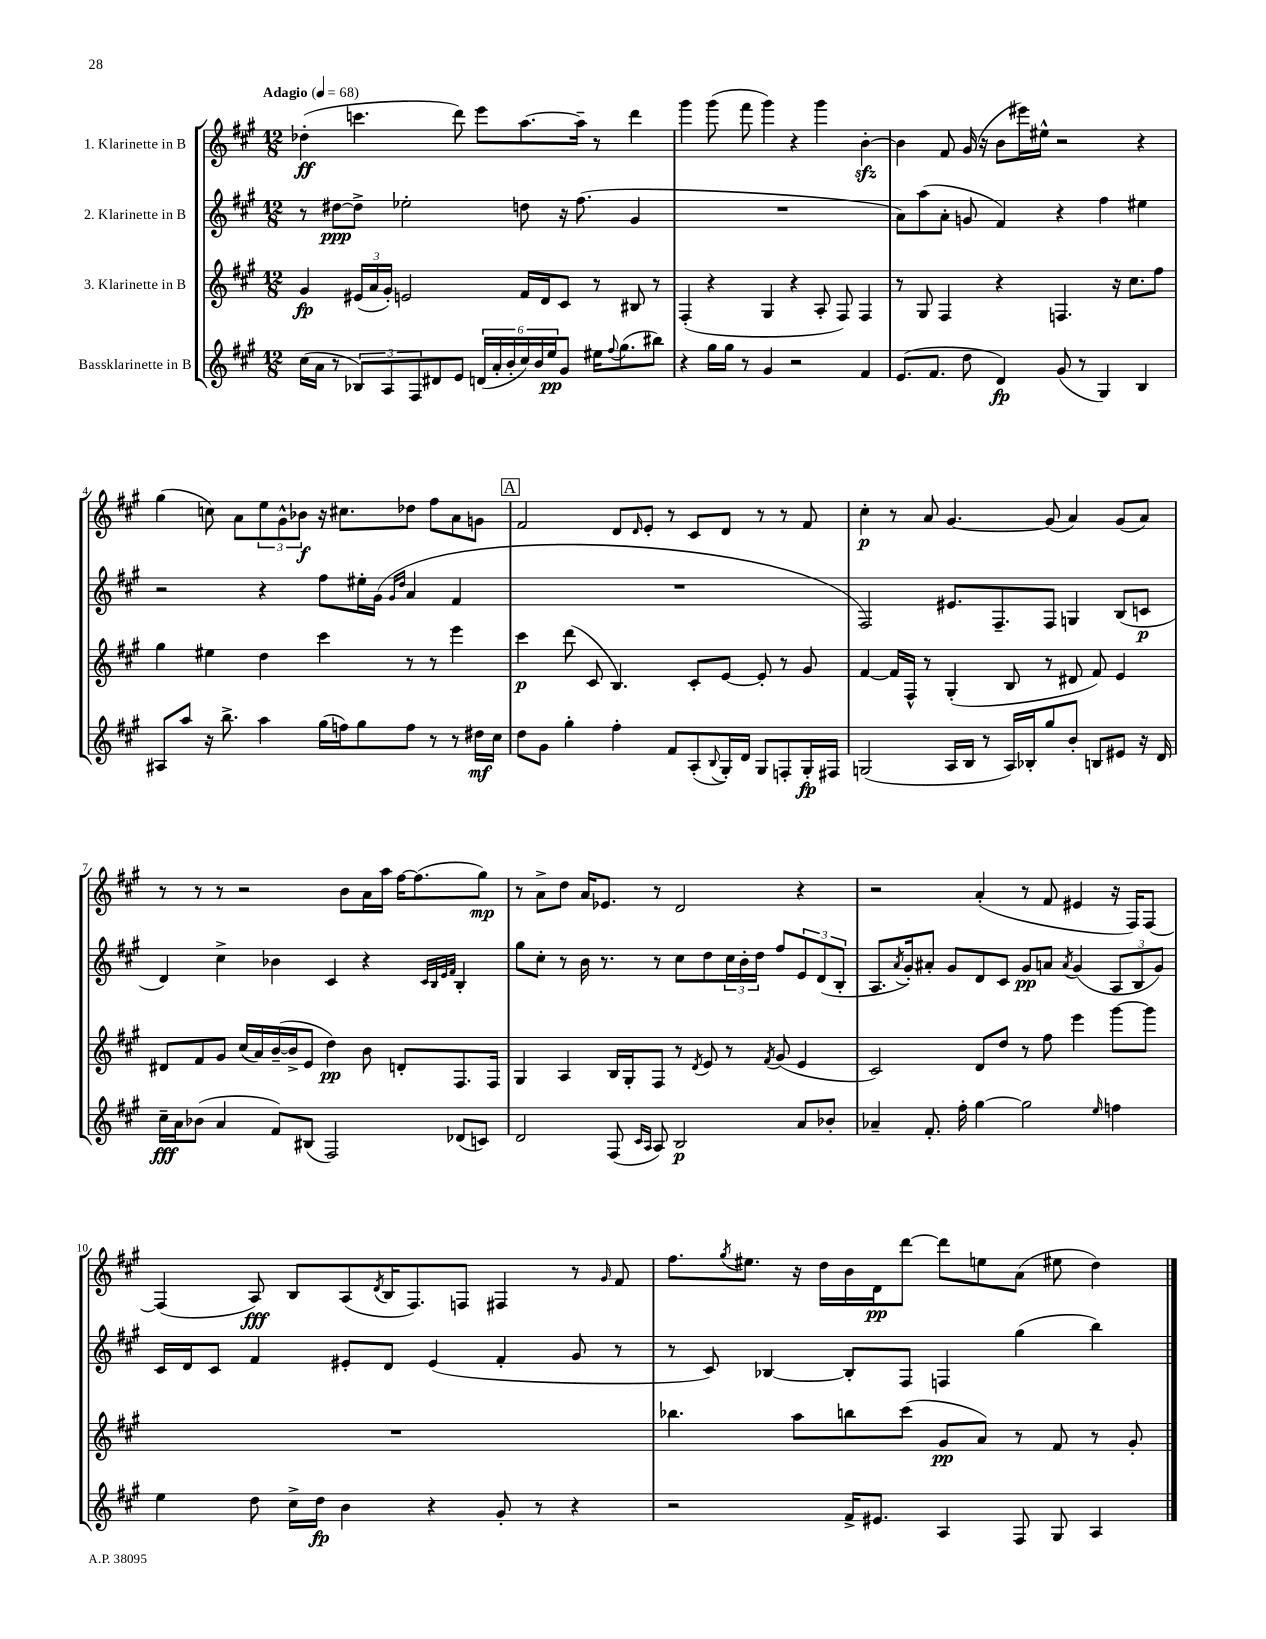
<<
\new StaffGroup <<
\new Staff = "s0" \with { instrumentName = "1. Klarinette in B" } {
    \clef treble \key a \major \numericTimeSignature \time 12/8 \tempo "Adagio" 4 = 68
    des''4-.\ff( c'''4. d'''8) e'''8 a''8.~ a''16-- r8 d'''4 |
    gis'''4 gis'''8( fis'''8 gis'''4) r4 gis'''4 b'4~-.\sfz |
    b'4 fis'8 gis'16( r16 b'8 eis'''16) eis''16-^ r2 r4 |
    gis''4( c''8) a'8 \tuplet 3/2 { e''8 gis'8-^ bes'8\f } r16 cis''8. des''8 fis''8 a'8 g'8 |
    \mark \markup { \box "A" } fis'2 d'8 \grace { d'16 } e'8-. r8 cis'8 d'8 r8 r8 fis'8 |
    cis''4-.\p r8 a'8 gis'4.~ gis'8( a'4) gis'8( a'8) |
    r8 r8 r8 r2 b'8 a'16 a''16 fis''16~ fis''8.( gis''8\mp) |
    r8 a'8-> d''8 a'16 ees'8. r8 d'2 r4 |
    r2 a'4-.( r8 fis'8 eis'4 r16 fis16) fis8~ |
    fis4( a8\fff) b8 a8( \acciaccatura { d'8 } b16 fis8.) f8 fis4 r8 \grace { gis'16 } fis'8 |
    fis''8. \acciaccatura { gis''8 } eis''8. r16 d''16 b'16 d'16\pp d'''8~ d'''8 e''8 a'8( eis''8 d''4) \bar "|." |
}
\new Staff = "s1" \with { instrumentName = "2. Klarinette in B" } {
    \clef treble \key a \major \numericTimeSignature \time 12/8
    r8 dis''8~\ppp dis''8-> ees''2-. d''8 r16 fis''8.( gis'4 |
    R1. |
    a'8) a''8( a'8-. g'8 fis'4) r4 fis''4 eis''4 |
    r2 r4 fis''8 eis''16-. gis'16( \grace { gis'16 d''16 } a'4 fis'4 |
    \mark \markup { \box "A" } R1. |
    fis2) eis'8. fis8.-- fis8 g4 b8( c'8\p |
    d'4) cis''4-> bes'4 cis'4 r4 \grace { cis'32 b32 e'32 fis'32 } b4-. |
    gis''8 cis''8-. r8 b'16 r8. r8 cis''8 d''8 \tuplet 3/2 { cis''16 b'16-. d''16 } fis''8 \tuplet 3/2 { e'8 d'8( b8-. } |
    a8. \acciaccatura { a'8 } gis'16-.) ais'8-. gis'8 d'8 cis'8 gis'8\pp a'8 \acciaccatura { a'8 } gis'4( \tuplet 3/2 { a8 b8 gis'8) } |
    cis'16 d'16 cis'8 fis'4 eis'8-. d'8 eis'4( fis'4-. gis'8 r8 |
    r8 cis'8) bes4~ bes8-. fis8 f4 gis''4( b''4) \bar "|." |
}
\new Staff = "s2" \with { instrumentName = "3. Klarinette in B" } {
    \clef treble \key a \major \numericTimeSignature \time 12/8
    gis'4\fp \tuplet 3/2 { eis'16( a'16 gis'16-.) } e'2 fis'16 d'16 cis'8 r8 bis8 r8 |
    fis4-.( r4 gis4 r4 a8-. fis8) fis4 |
    r8 gis8 fis4 r4 f4. r16 cis''8. fis''8 |
    gis''4 eis''4 d''4 cis'''4 r8 r8 e'''4 |
    \mark \markup { \box "A" } cis'''4\p d'''8( cis'8 b4.) cis'8-. e'8~ e'8-. r8 gis'8 |
    fis'4~ fis'16 fis16-^ r8 gis4-.( b8 r8 dis'8 fis'8) e'4 |
    dis'8 fis'8 gis'8 cis''16( a'16) b'16~--( b'16-> e'8 d''4\pp) b'8 d'8-. fis8. fis16 |
    gis4 a4 b16 gis16-. fis8 r8 \acciaccatura { d'8 } e'8 r8 \acciaccatura { fis'8 } gis'8( e'4 |
    cis'2) d'8 d''8 r8 fis''8 e'''4 gis'''8~ gis'''8 |
    R1. |
    bes''4. a''8 b''8 cis'''8( gis'8\pp a'8) r8 fis'8 r8 gis'8-. \bar "|." |
}
\new Staff = "s3" \with { instrumentName = "Bassklarinette in B" } {
    \clef treble \key a \major \numericTimeSignature \time 12/8
    cis''16( a'16 r8 \tuplet 3/2 { bes8) a8 fis8 } dis'8 e'8 \tuplet 6/4 { d'16( a'16-. b'16-. cis''16) b'16 e''16\pp } gis'8 eis''16 \appoggiatura { fis''8 } gis''8.( bis''8) |
    r4 gis''16 gis''16 r8 gis'4 r2 fis'4 |
    e'8.( fis'8. d''8 d'4\fp) gis'8( r8 gis4) b4 |
    ais8 a''8 r16 b''8.-> a''4 gis''16( f''16) gis''8 f''8 r8 r8 dis''16\mf cis''16 |
    \mark \markup { \box "A" } d''8 gis'8 gis''4-. fis''4-. fis'8 a8-.( \appoggiatura { b8 } gis16-.) d'16 gis8 f8-. gis16-.\fp fis16 |
    g2( a16 b16 r8 a16) bes16-. gis''8 b'8-. b8 eis'8 r16 d'16 |
    cis''16--\fff a'16 bes'8( a'4 fis'8) bis8( fis2) des'8( c'8) |
    d'2 fis8( \grace { cis'16 a16 } a8) b2\p a'8 bes'8-. |
    aes'4-- fis'8.-. fis''16-. gis''4~ gis''2 \grace { e''16 } f''4 |
    e''4 d''8 cis''16-> d''16\fp b'4 r4 gis'8-. r8 r4 |
    r2 fis'16-> eis'8. a4 fis8 gis8 a4 \bar "|." |
}
>>
>>
